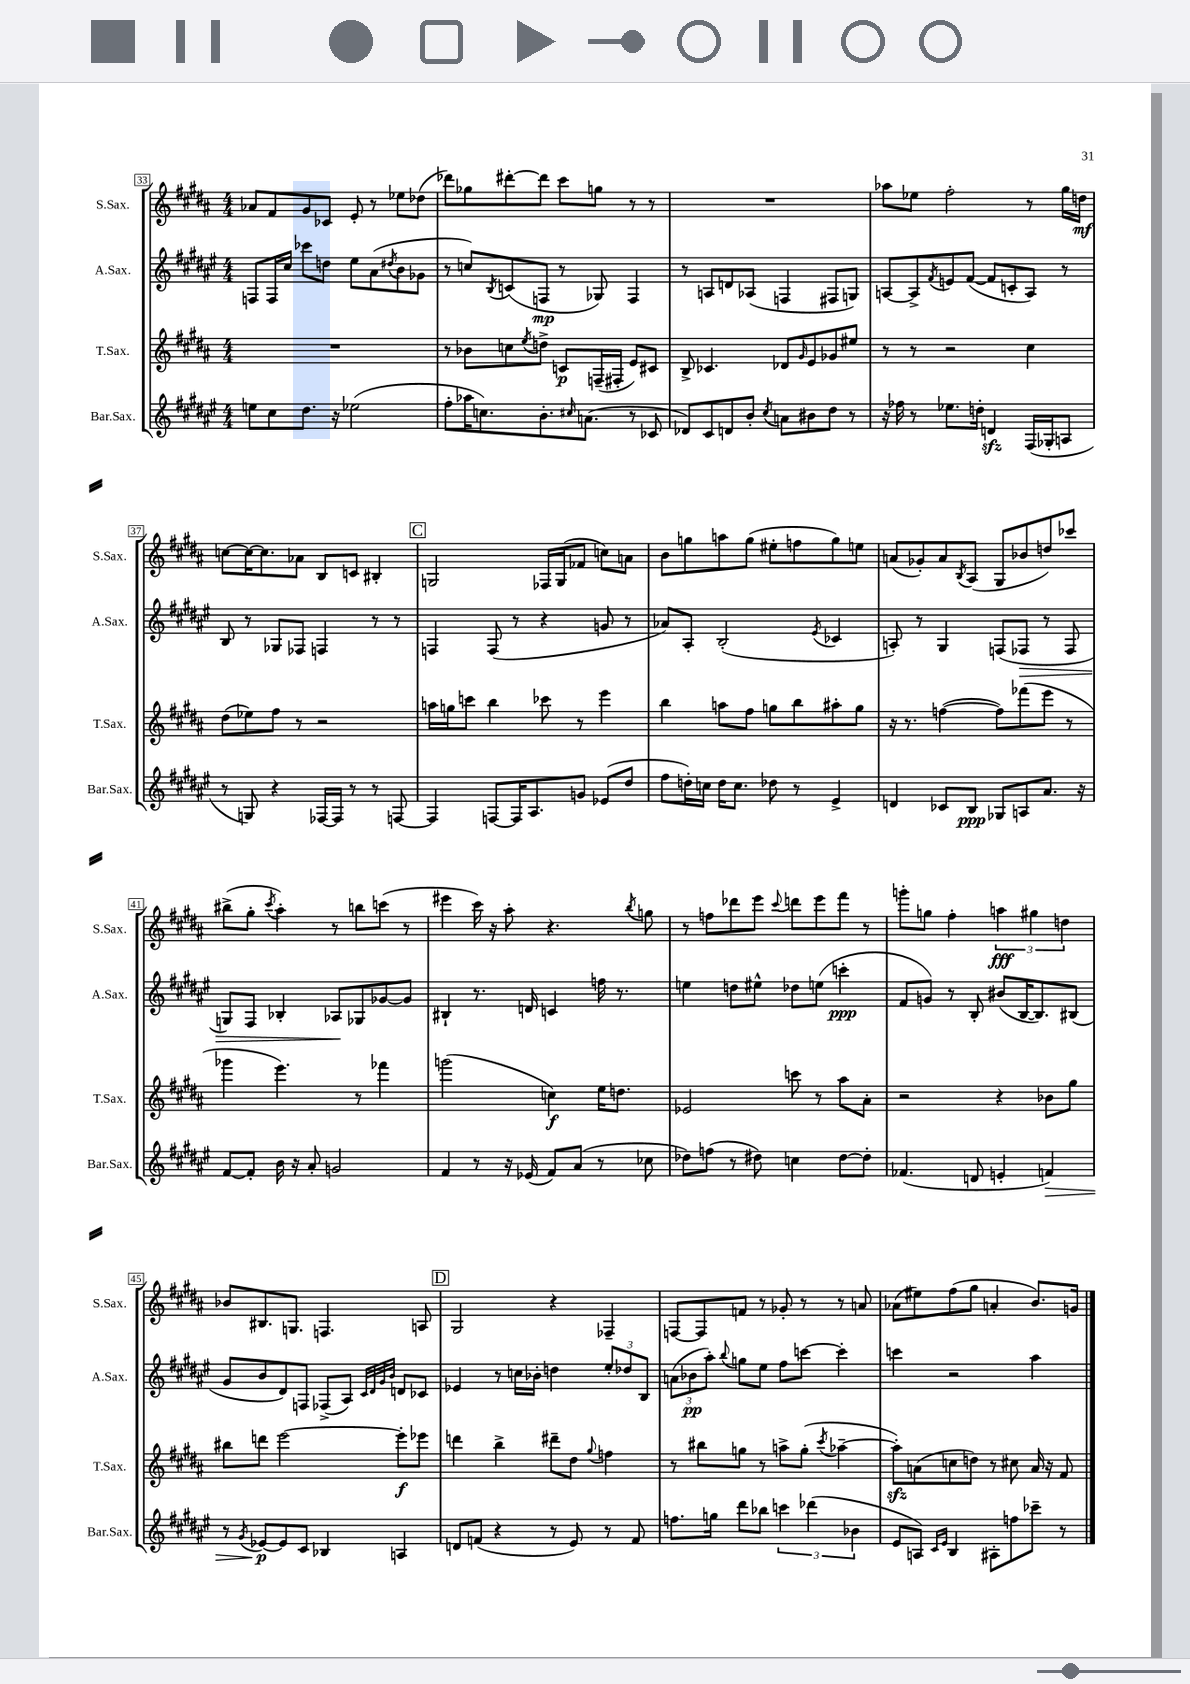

**kern	**kern	**kern	**kern
*staff4	*staff3	*staff2	*staff1
*clefG2	*clefG2	*clefG2	*clefG2
*k[f#c#g#d#a#e#]	*k[f#c#g#d#a#]	*k[f#c#g#d#a#e#]	*k[f#c#g#d#a#]
*M4/4	*M4/4	*M4/4	*M4/4
8ee	1r	8F	8a-
8cc#	.	16F	8f#
.	.	16cc#	.
8.dd#	.	8ccc-	8g#
.	.	8dd	8c-
16r	.	.	.
(2ee-	.	8ee#	8e'
.	.	(8a#	8r
.	.	8qdd#	.
.	.	8b	8ee-
.	.	8g-	(8dd-
=	=	=	=
8ff#'	8r	8r	8ddd-)
16aa-	8b-	8cc)	8gg-
8.cc)	.	.	.
.	.	8qB	.
.	8cc	(8c	[8ddd#'
.	8qee	.	.
8.b'	8dd^	8F	8ddd#]
.	8c	8r	8ccc#
16qqcc#	.	.	.
(8.a	.	.	.
.	(16F~	8G-)	8gg
.	16F#'	.	.
8r	8e)	4F	8r
8c-	8c#	.	8r
=	=	=	=
8d-)	8B^	8r	1r
8c#	4.c-	8A	.
8d	.	8d	.
8b'	.	(8A-	.
8qcc#	.	.	.
8a	8d-	4F	.
.	16qqg#	.	.
8b#	8e	.	.
8dd#	8g-	8F#	.
8r	8ee#	8G)	.
=	=	=	=
16r	8r	[8A	8aa-
16ff-	.	.	.
8r	8r	8A^]	8ee-
.	.	8qf#	.
8.ee-	2r	8e	2ff#'
.	.	([8f#	.
16dd'	.	.	.
4d	.	8f#]	.
.	.	8c'	.
(16F#	4cc#	8A)	8r
16G-'	.	.	.
8A	.	8r	16gg#
.	.	.	16dd
=	=	=	=
8r	(8dd#	8B	[8cc
8G)	8ee-)	8r	16cc_
.	.	.	8.cc]
4r	8ff#	8G-	.
.	8r	8F-	8a-
[16F-	2r	4F	8B
16F-]	.	.	.
8r	.	.	8c
8r	.	8r	4B#'
[8F	.	8r	.
=	=	=	=
4F]	16aa	4F	2G
.	16gg	.	.
.	8ccc	.	.
[8F	4bb	(8F	.
16F]	.	8r	.
8.A#	.	.	.
.	8ccc-	4r	16F-
.	.	.	(16G
8g	8r	.	8f-
(8e-	4eee	8g	8cc)
8dd#	.	8r	8a
=	=	=	=
8ff#	4bb	8a-)	8b
16dd')	.	8A#'	8gg
16cc	.	.	.
16dd	8aa	(2B'	8aa
8.cc	.	.	.
.	8ff#	.	(8gg
8dd-	8gg	.	8ee#'
8r	8bb	.	8ff
.	.	8qe#	.
4e#^	8aa#'	4c-	8gg)
.	8gg	.	8ee
=	=	=	=
4d	16r	8A')	(8a
.	8.r	.	.
.	.	8r	8g-')
8c-	([4ff	4G#	8a
.	.	.	8qB
8B	.	.	(8A#
8G-	8ff])	(8F	8G#
8A	(8fff-	8F-	8b-
8.a#	8eee	8r	8dd)
.	8r	8F-	8ccc-
16r	.	.	.
=	=	=	=
[8f#	4ggg-	8G)	(8bb#^
8f#']	.	8F#	8gg#'
.	.	.	8qccc#
16b	4.eee)	4B-'	4aa#')
16r	.	.	.
8a#'	.	.	.
2g	.	8A-	8r
.	8r	8G-	8bb
.	4fff-	[8g-	(8ccc
.	.	8g-]	8r
=	=	=	=
4f#	(2ggg	4B#`	4eee#
8r	.	8.r	16ccc#)
.	.	.	16r
16r	.	.	8aa#'
(16e-	.	16d	.
8f#)	4cc)	4c	4.r
(8a#	.	.	.
8r	16ee	16ff	.
.	8.dd	8.r	.
.	.	.	8qbb
8cc-	.	.	8gg
=	=	=	=
8dd-)	2e-	4ee	8r
(8ff	.	.	8ff
8r	.	8dd	8ddd-
8dd#)	.	8ee#^^	8eee
.	.	.	8qqccc#
4cc	8ccc	8dd-	8ddd
.	8r	(8ee	8eee
[8dd#	8aa#	4ccc'	8fff#
8dd#']	8a#'	.	8r
=	=	=	=
(4.f-	2r	8f#	8ggg'
.	.	8g)	8gg
.	.	8r	4ff#'
8d	.	8B'	.
4e'	4r	(8b#	6aa
.	.	[16B	.
.	.	.	6gg#
.	.	8.B])	.
4f)	8b-	.	.
.	.	.	6dd
.	8gg#	(8B#	.
=	=	=	=
8r	8bb#	8g#	8b-
8qg#	.	.	.
[8e-	8ddd	8b	8.B#
8e-]	[2eee	8d#)	.
.	.	.	8.G
8c#	.	8F	.
4B-	.	(8F-^	4.F
.	.	8A#)	.
.	.	32qqc#	.
.	.	32qqd#	.
.	.	32qqg#	.
.	.	32qqb	.
4A	8eee']	8d	.
.	8eee-	8c-	8A
=	=	=	=
8d	4ddd	4e-	2G#
(8f	.	.	.
4r	4bb^	8r	.
.	.	16cc	.
.	.	16b-'	.
8r	8ddd#~	4dd	4r
8e#)	8dd#	.	.
.	8qqgg#	.	.
8r	4ff	12ee#'	4F-~
.	.	12dd-	.
8f	.	.	.
.	.	12B	.
=	=	=	=
8.ff	8r	(12a	[8F
.	.	12b-	.
.	8bb#	.	8F]
.	.	12aa#')	.
16gg	.	.	.
.	.	8qqbb	.
8ddd#	8gg	8gg	8f
8bb-	8r	8ee#	8r
6ccc	8aa^	8ff#	8g-'
.	(8gg'	[8ccc	8r
(6ddd-	.	.	.
.	8qccc#	.	.
.	[4aa-~	4ccc']	8r
6b-	.	.	.
.	.	.	8a
=	=	=	=
8e#	8aa-'])	4ccc	(8a-
8A)	(8a	.	8ee#)
16qqc#	.	.	.
16qqe#	.	.	.
4B	8cc	2r	(8ff#
.	8dd)	.	8gg#
8A#'	8r	.	4a'
8ff	8cc#	.	.
8ccc-~	16a	4aa#	8.b)
.	16r	.	.
8r	8f#	.	.
.	.	.	16g
==	==	==	==
*-	*-	*-	*-
